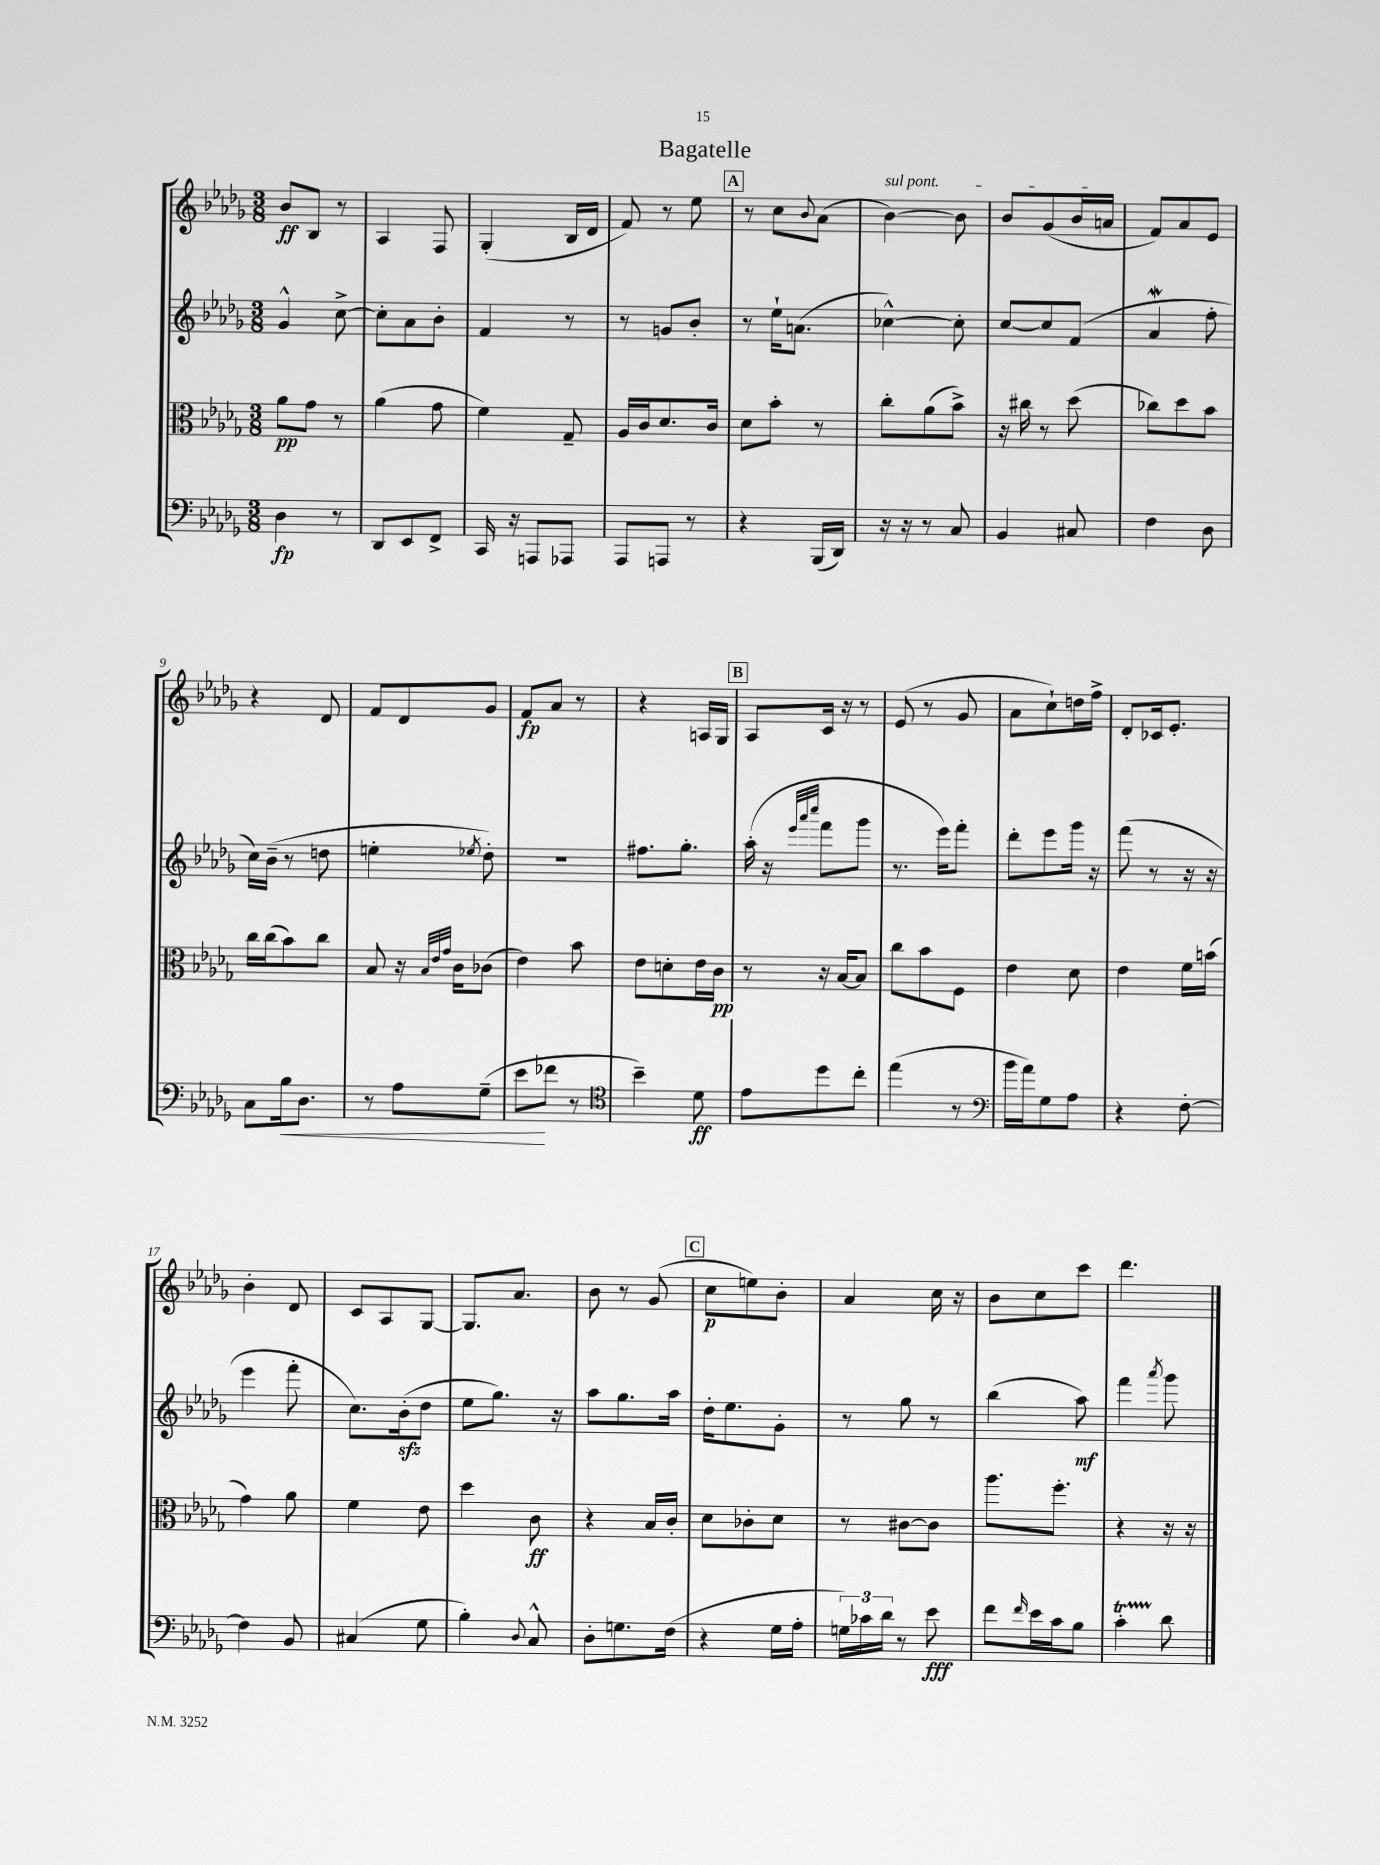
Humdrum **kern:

**kern	**dynam	**kern	**dynam	**kern	**dynam	**kern	**dynam
*part4	*part4	*part3	*part3	*part2	*part2	*part1	*part1
*staff4	*staff4	*staff3	*staff3	*staff2	*staff2	*staff1	*staff1
*clefF4	*	*clefC3	*	*clefG2	*	*clefG2	*
*k[b-e-a-d-g-]	*	*k[b-e-a-d-g-]	*	*k[b-e-a-d-g-]	*	*k[b-e-a-d-g-]	*
*M3/8	*	*M3/8	*	*M3/8	*	*M3/8	*
=1	=1	=1	=1	=1	=1	=1	=1
4D-\	fp	8a-\L	pp	4g-^^/	.	8b-/L	ff
.	.	8g-\J	.	.	.	8B-/J	.
8r	.	8r	.	[8cc^\	.	8r	.
=2	=2	=2	=2	=2	=2	=2	=2
8DD-/L	.	(4a-\	.	8cc'\L]	.	4A-/	.
8EE-/	.	.	.	8a-\	.	.	.
8FF^/J	.	8g-\	.	8b-'\J	.	8F/	.
=3	=3	=3	=3	=3	=3	=3	=3
16CC/	.	4f\)	.	4f/	.	(4G-'/	.
16r	.	.	.	.	.	.	.
8AAAn/L	.	.	.	.	.	.	.
8AAA-X/J	.	8G-~/	.	8r	.	16B-/LL	.
.	.	.	.	.	.	16d-/JJ	.
=4	=4	=4	=4	=4	=4	=4	=4
8AAA-/L	.	16A-/LL	.	8r	.	8f/)	.
.	.	16c/J	.	.	.	.	.
8AAAn/J	.	8.d-/	.	8gn/L	.	8r	.
8r	.	.	.	8b-'/J	.	8ee-\	.
.	.	16c/Jk	.	.	.	.	.
!!LO:REH:place=s1:t=A
=5	=5	=5	=5	=5	=5	=5	=5
4r	.	8d-\L	.	8r	.	8r	.
.	.	8b-'\J	.	16ee-`\KL	.	8cc\L	.
.	.	.	.	(8.an\J	.	.	.
.	.	.	.	.	.	8qqb-/	.
(16BBB-/LL	.	8r	.	.	.	(8a-\J	.
16DD-/JJ)	.	.	.	.	.	.	.
=6	=6	=6	=6	=6	=6	=6	=6
!	!	!	!	!	!	!LO:TX:a:i:t=sul pont.	!
16r	.	8cc'\L	.	[4cc-X^^\)	.	[4b-\)	.
16r	.	.	.	.	.	.	.
8r	.	(8a-\	.	.	.	.	.
8C/	.	8b-^\J)	.	8cc-'\]	.	8b-\]	.
=7	=7	=7	=7	=7	=7	=7	=7
4BB-/	.	16r	.	[8cc/L	.	8b-/L	.
.	.	16cc#X\	.	.	.	.	.
.	.	8r	.	8cc/]	.	(8g-/	.
8C#X/	.	(8dd-\	.	(8f/J	.	16b-/L	.
.	.	.	.	.	.	16an/JJ	.
=8	=8	=8	=8	=8	=8	=8	=8
4F\	.	8cc-X\L)	.	4a-W/	.	8f/L)	.
.	.	8dd-\	.	.	.	8a-/	.
8D-\	.	8b-\J	.	8ff'\	.	8e-/J	.
!!LO:LB:g=z
=9	=9	=9	=9	=9	=9	=9	=9
8C\L	.	16cc\LL	.	16cc\LL)	.	4r	.
.	.	(16cc\J	.	(16b-~\JJ	.	.	.
!	!LO:HP:b	!	!	!	!	!	!
16B-\k	<	8b-\)	.	8r	.	.	.
8.D-\J	.	.	.	.	.	.	.
.	.	8cc\J	.	8ddn\	.	8d-/	.
=10	=10	=10	=10	=10	=10	=10	=10
8r	.	8B-/	.	4een'\	.	8f/L	.
8A-\L	.	16r	.	.	.	8d-/	.
.	.	32qqB-/LLL	.	.	.	.	.
.	.	32qqe-/	.	.	.	.	.
.	.	32qqg-/JJJ	.	.	.	.	.
.	.	16c\KL	.	.	.	.	.
.	.	.	.	8qee-X/	.	.	.
(8G-~\J	.	(8c-X\J	.	8dd-'\)	.	8g-/J	.
=11	=11	=11	=11	=11	=11	=11	=11
8e-\L	.	4e-\)	.	4.r	.	8f/L	fp
8f-X\J	[	.	.	.	.	8a-/J	.
8r	.	8b-\	.	.	.	8r	.
=12	=12	=12	=12	=12	=12	=12	=12
*clefC4	*	*	*	*	*	*	*
4b-~\)	.	8e-\L	.	8.ff#X\L	.	4r	.
.	.	8dn'\	.	.	.	.	.
.	.	.	.	8.gg-'\J	.	.	.
8d-\	ff	16e-\L	.	.	.	16An/LL	.
.	.	16c\JJ	pp	.	.	16G-/JJ	.
!!LO:REH:place=s1:t=B
=13	=13	=13	=13	=13	=13	=13	=13
8e-\L	.	8r	.	(16aa-'\	.	8A-/L	.
.	.	.	.	16r	.	.	.
.	.	.	.	32qqeee-/LLL	.	.	.
.	.	.	.	32qqaaa-/	.	.	.
.	.	.	.	32qqcccc/JJJ	.	.	.
8dd-\	.	16r	.	8fff\L	.	16c/Jk	.
.	.	[16B-/KL	.	.	.	16r	.
8cc'\J	.	8B-/J]	.	8ggg-\J	.	8r	.
=14	=14	=14	=14	=14	=14	=14	=14
(4ee-\	.	8cc\L	.	8.r	.	(8e-/	.
.	.	8b-\	.	.	.	8r	.
.	.	.	.	16eee-\KL)	.	.	.
8r	.	8F\J	.	8fff'\J	.	8g-/	.
=15	=15	=15	=15	=15	=15	=15	=15
*clefF4	*	*	*	*	*	*	*
16b-\LL	.	4e-\	.	8ddd-'\L	.	8a-\L	.
16a-\J)	.	.	.	.	.	.	.
8G-\	.	.	.	8eee-\	.	8cc`\)	.
8A-\J	.	8d-\	.	16ggg-\Jk	.	16ddn\L	.
.	.	.	.	16r	.	16ff^\JJ	.
=16	=16	=16	=16	=16	=16	=16	=16
4r	.	4e-\	.	(8fff\	.	8d-'/L	.
.	.	.	.	8r	.	16c-X/k	.
.	.	.	.	.	.	8.e-'/J	.
[8F'\	.	16f\LL	.	16r	.	.	.
.	.	(16bn\JJ	.	16r	.	.	.
!!LO:LB:g=z
=17	=17	=17	=17	=17	=17	=17	=17
4F\]	.	4g-\)	.	4eee-\	.	4b-'\	.
8BB-/	.	8a-\	.	8fff'\	.	8d-/	.
=18	=18	=18	=18	=18	=18	=18	=18
(4C#X/	.	4f\	.	8.cc\L)	.	8c/L	.
.	.	.	.	.	.	8A-/	.
.	.	.	.	(16b-zz'\k	.	.	.
8G-\	.	8e-\	.	8dd-\J	.	[8G-/J	.
=19	=19	=19	=19	=19	=19	=19	=19
4B-'\)	.	4dd-\	.	8ee-\L	.	8.G-/L]	.
.	.	.	.	8.gg-\J)	.	.	.
.	.	.	.	.	.	8.a-/J	.
8qqD-/	.	.	.	.	.	.	.
8C^^/	.	8c\	ff	.	.	.	.
.	.	.	.	16r	.	.	.
=20	=20	=20	=20	=20	=20	=20	=20
8D-'\L	.	4r	.	8aa-\L	.	8b-\	.
8.Gn\	.	.	.	8.gg-\	.	8r	.
.	.	16B-/LL	.	.	.	(8g-/	.
(16F\Jk	.	16c'/JJ	.	16aa-\Jk	.	.	.
!!LO:REH:place=s1:t=C
=21	=21	=21	=21	=21	=21	=21	=21
4r	.	8d-\L	.	16dd-'\KL	.	8cc\L	p
.	.	.	.	8.ee-\	.	.	.
.	.	8c-X'\	.	.	.	8een\)	.
16G-\LL	.	8d-\J	.	8g-'\J	.	8b-'\J	.
16A-'\JJ	.	.	.	.	.	.	.
=22	=22	=22	=22	=22	=22	=22	=22
24Gn\LL)	.	8r	.	8r	.	4a-/	.
24c-X\	.	.	.	.	.	.	.
24d-\JJ	.	.	.	.	.	.	.
8r	.	[8c#X\L	.	8gg-\	.	.	.
8e-\	fff	8c#\J]	.	8r	.	16cc\	.
.	.	.	.	.	.	16r	.
=23	=23	=23	=23	=23	=23	=23	=23
8f\L	.	8.aa-\L	.	(4bb-\	.	8b-\L	.
16qqf/	.	.	.	.	.	.	.
16e-\L	.	.	.	.	.	8cc\	.
16c\J	.	8.ff'\J	.	.	.	.	.
8B-\J	.	.	.	8aa-\)	mf	8ccc\J	.
=24	=24	=24	=24	=24	=24	=24	=24
4ct'\	.	4r	.	4fff\	.	4.ddd-\	.
.	.	.	.	8qaaa-/	.	.	.
8d-\	.	16r	.	8ggg-\	.	.	.
.	.	16r	.	.	.	.	.
==	==	==	==	==	==	==	==
*-	*-	*-	*-	*-	*-	*-	*-
